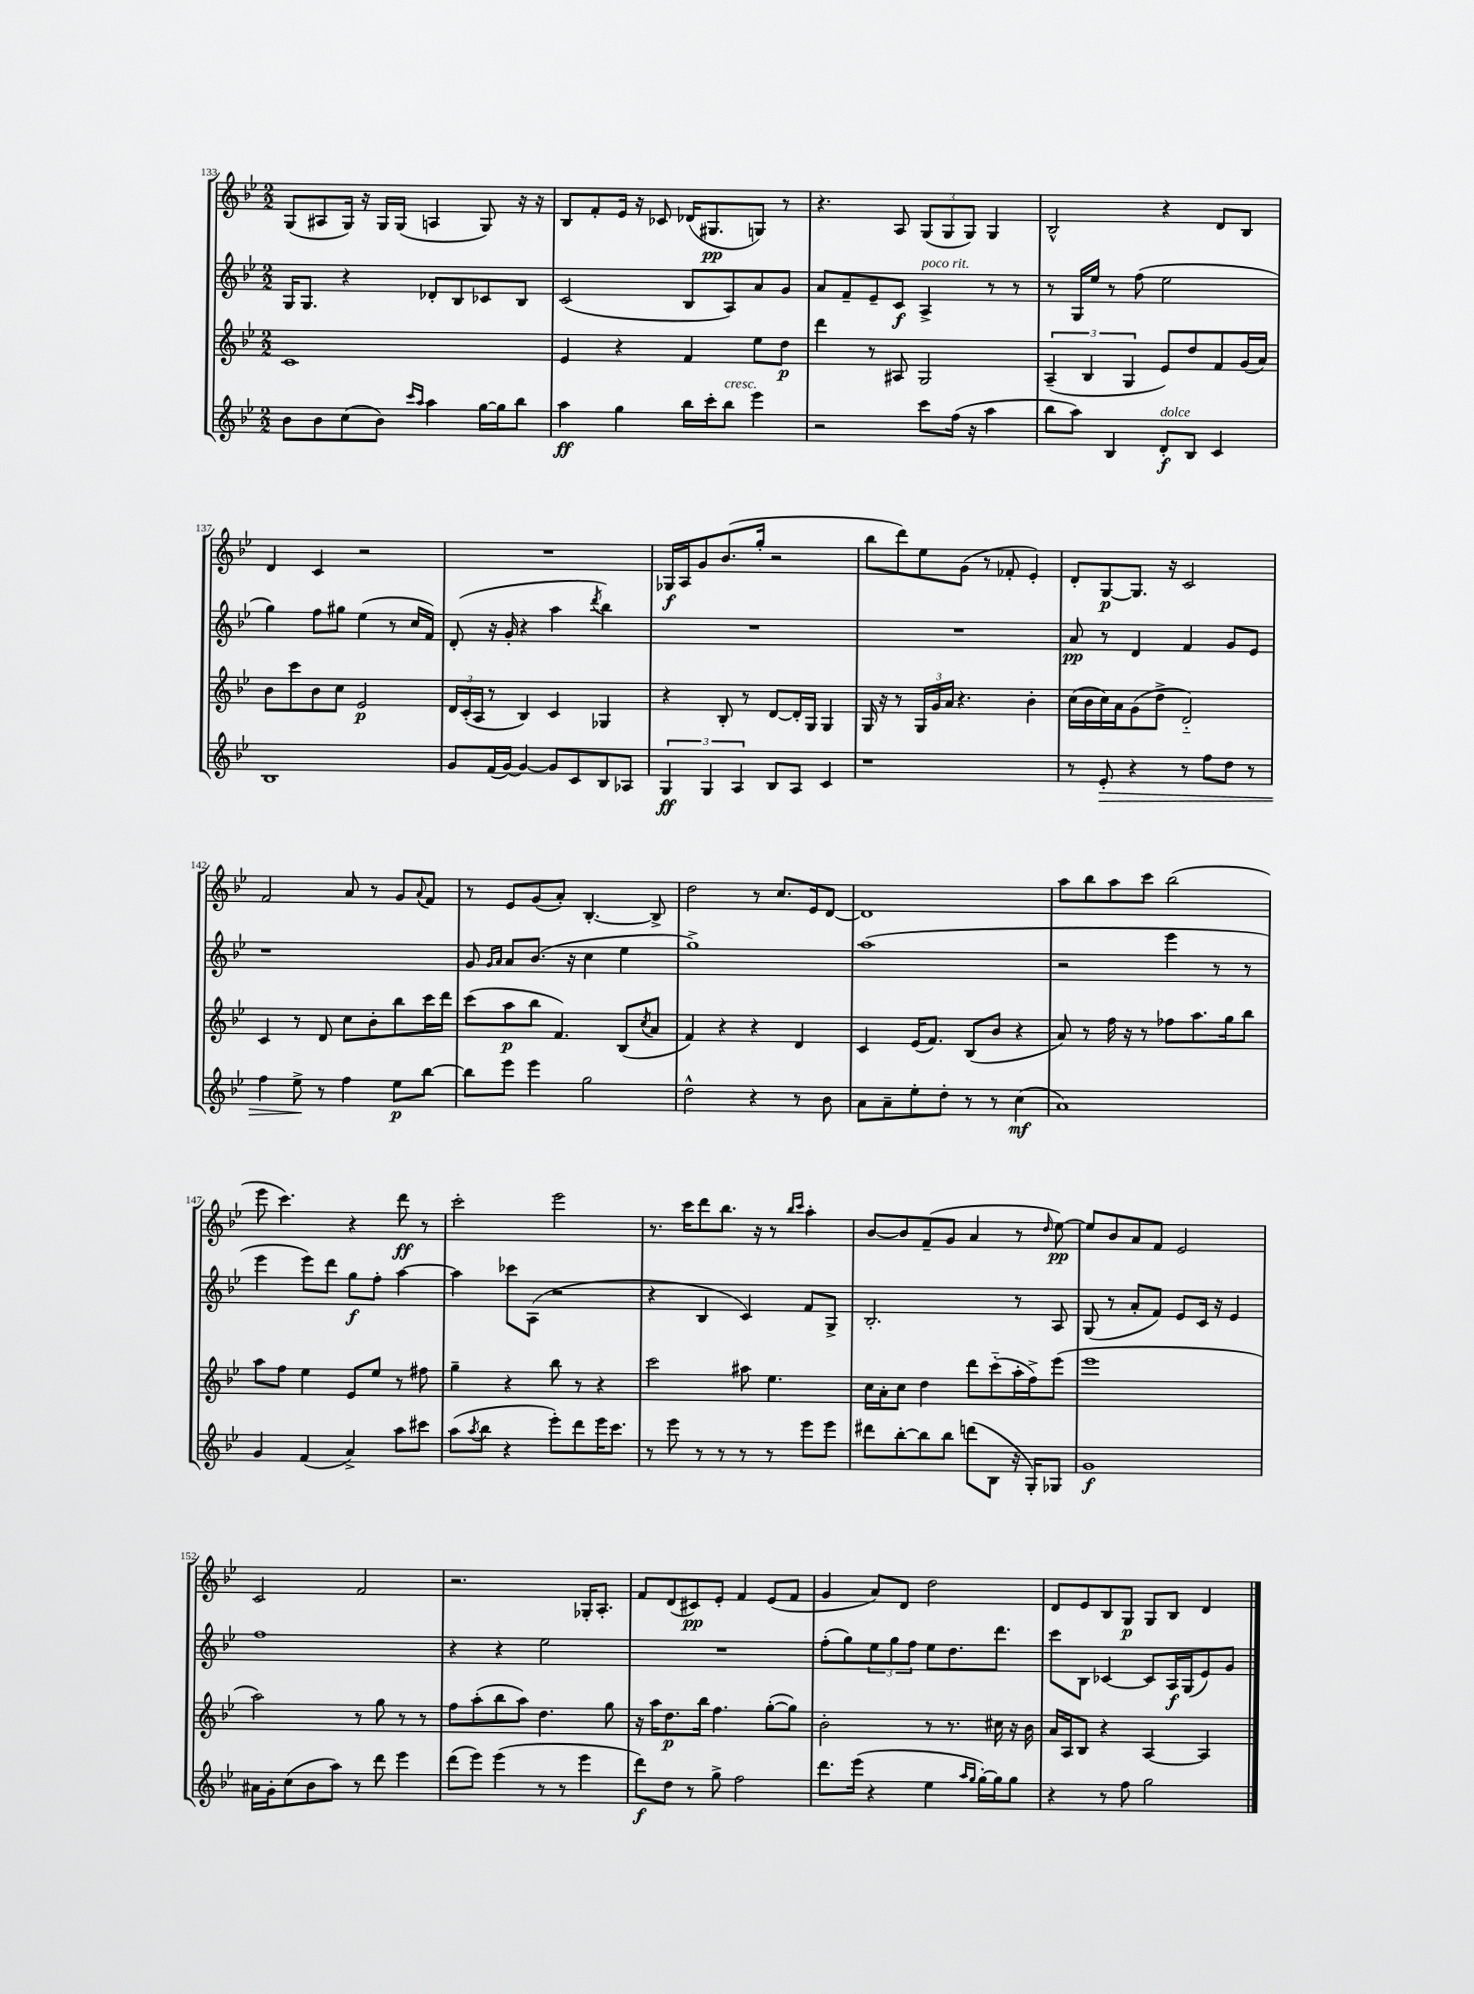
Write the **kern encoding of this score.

**kern	**kern	**kern	**kern
*staff4	*staff3	*staff2	*staff1
*clefG2	*clefG2	*clefG2	*clefG2
*k[b-e-]	*k[b-e-]	*k[b-e-]	*k[b-e-]
*M2/2	*M2/2	*M2/2	*M2/2
8b-\L	1c	16G/LK	(8G/L
.	.	8.G/J	.
8b-\	.	.	8A#/
(8cc\	.	4r	16G/Jk)
.	.	.	16r
8b-\J)	.	.	16G/LL
.	.	.	(16G/JJ
16qqccc/LL	.	.	.
16qqaa/JJ	.	.	.
4aa\	.	8d-'/L	4A/
.	.	8B-/	.
[16gg\LL	.	8c-/	8G/)
16gg\]J	.	.	.
8bb-\J	.	8B-/J	16r
.	.	.	16r
=	=	=	=
4aa\	4e-/	(2c/	8B-/L
.	.	.	8f'/
4gg\	4r	.	16e-/Jk
.	.	.	16r
.	.	.	8c-/
16bb-\LL	4f/	8B-/L	(16d-/LK
16ccc'\J	.	.	8.G#/
8bb-\J	.	8A/)	.
4eee-\	8ee-\L	8a/	8G/J)
.	8dd\J	8g/J	8r
=	=	=	=
2r	4ddd\	8a/L	4.r
.	.	8f~/	.
.	8r	8e-~/	.
.	8A#/	8c/J	8A/
8ccc\L	2G/	4A^/	(12G/L
.	.	.	12G/
(16ff\Jk	.	.	.
.	.	.	12G/J)
16r	.	.	.
4aa\	.	8r	4G/
.	.	8r	.
=	=	=	=
8bb-\L	(6A~/	8r	2B-^^/
8aa\J)	.	16G/LL	.
.	6B-/	.	.
.	.	16ee-/JJ	.
4B-/	.	8r	.
.	6G/	.	.
.	.	(8ff\	.
8d'/L	8e-/L)	2ee-\	4r
8B-/J	8dd/	.	.
4c/	8f/	.	8d/L
.	(16g/L	.	8B-/J
.	16a/JJ)	.	.
=	=	=	=
1B-	8b-\L	4gg\)	4d/
.	8ccc\	.	.
.	8b-\	8ff\L	4c/
.	8cc\J	8gg#\J	.
.	2e-/	(4ee-\	2r
.	.	8r	.
.	.	16cc/LL	.
.	.	16f/JJ)	.
=	=	=	=
8g/L	24d/LL	(8d'/	1r
.	(24c'/	.	.
.	24A/JJ	.	.
(16f/L	8r	16r	.
[16g/JJ)	.	16g'/	.
4g/_	4B-/)	4r	.
8g/]L	4c/	4aa\	.
8c/	.	.	.
.	.	8qddd/	.
8B-/	4G-/	4bb-\)	.
8A-/J	.	.	.
=	=	=	=
6G/	4r	1r	16G-/LL
.	.	.	16A/J
.	.	.	8g/
6G/	.	.	.
.	8B-'/	.	(8.b-/
6A/	.	.	.
.	8r	.	.
.	.	.	16gg'/Jk
8B-/L	[8d/L	.	2r
8A/J	16d'/]L	.	.
.	16G/JJ	.	.
4c/	4G/	.	.
=	=	=	=
1r	16G/	1r	8bb-\L
.	16r	.	.
.	8r	.	8ddd\)
.	24G/LL	.	8ee-\
.	24g/	.	.
.	24a/JJ	.	.
.	4.r	.	(8g\J
.	.	.	8r
.	.	.	8f-'/
.	4b-'\	.	4e-'/)
=	=	=	=
8r	(16cc\LL	8a/	8d'/L
.	16b-\	.	.
8e-'/	16cc\)	8r	[8G/
.	16a\J	.	.
4r	(8g\	4d/	8.G/]J
.	8dd^\J	.	.
.	.	.	16r
8r	2d'~/)	4f/	2c/
8ff\L	.	.	.
8dd\J	.	8g/L	.
8r	.	8e-/J	.
=	=	=	=
4ff\	4c/	1r	2f/
8ee-^\	8r	.	.
8r	8d/	.	.
4ff\	8cc\L	.	8a/
.	8b-'\	.	8r
8ee-\L	8bb-\	.	8g/L
.	.	.	8qqa/
[8bb-\J	16ccc\L	.	8f/J
.	16ddd\JJ	.	.
=	=	=	=
8bb-\]L	(8ccc\L	8g/	8r
.	.	16qqg/LL	.
.	.	16qqa/JJ	.
8eee-\J	8aa\	8a/L	8e-/L
4eee-\	8bb-\J	(8.b-/J	(8g/
.	4.f/)	.	8a'/J)
.	.	16r	.
2gg\	.	4cc\	[4.B-'/
.	(8B-/L	4ee-\	.
.	8qcc/	.	.
.	8a/J	.	8B-^/]
=	=	=	=
2dd^^\	4f/)	1gg^)	2dd\
.	4r	.	.
4r	4r	.	8r
.	.	.	8.cc/L
8r	4d/	.	.
.	.	.	16e-/k
8b-\	.	.	[8d/J
=	=	=	=
8a\L	4c/	(1aa	1d]
8a~\	.	.	.
8ee-'\	(16e-/LK	.	.
.	8.f/J)	.	.
8dd'\J	.	.	.
8r	(8B-/L	.	.
8r	8b-/J	.	.
(4cc\	4r	.	.
=	=	=	=
1a)	8a/)	2r	8aa\L
.	8r	.	8bb-\
.	16ff\	.	8aa\
.	16r	.	.
.	8r	.	8ccc\J
.	8ff-\L	4eee-\	(2bb-\
.	8.aa\	.	.
.	.	8r	.
.	16gg\k	.	.
.	8bb-\J	8r	.
=	=	=	=
4g/	8aa\L	4eee-\	8eee-\
.	8ff\J	.	4.ccc\)
(4f/	4ee-\	8eee-\L)	.
.	.	8ddd\J	.
4a^/)	8e-/L	8gg\L	4r
.	8ee-/J	8ff'\J	.
8aa\L	8r	[4aa\	8ddd\
8ccc#\J	8ff#\	.	8r
=	=	=	=
(8aa\L	4gg~\	4aa\]	2ccc'\
8qaa/	.	.	.
8bb-\J	.	.	.
4r	4r	8ccc-\L	.
.	.	(8A\J	.
8eee-'\L)	8bb-\	2r	2eee-\
8ddd\	8r	.	.
16eee-\K	4r	.	.
8.ccc\J	.	.	.
=	=	=	=
8r	2ccc\	4r	8.r
8eee-\	.	.	.
.	.	.	16ccc\LK
8r	.	4B-/	8ddd\
8r	.	.	8.bb-\J
8r	8aa#\	4c/)	.
.	.	.	16r
8r	4.ee-\	.	8r
.	.	.	16qqbb-/LL
.	.	.	16qqccc/JJ
8eee-\L	.	8f/L	4aa'\
8eee-\J	.	8G^/J	.
=	=	=	=
8ddd#\L	16cc\LL	2.B-'/	[8b-/L
.	16a'\J	.	.
[8bb-'\	8cc\J	.	8b-/]
8bb-\]	4dd\	.	(8f~/
8bb-\J	.	.	8g/J
(8ddd\L	8ddd\L	.	4a/
8B-\J	(8ccc'~\	.	.
16r	16aa'\L	8r	8r
16G'/LK)	16ff^\J)	.	.
.	.	.	16qqdd/
8G-/J	(8eee-\J	8A/	[8ee-\)
=	=	=	=
1g	1eee-	(8G/	8ee-/]L
.	.	8r	8b-/
.	.	8a'/L	8a/
.	.	8f/J)	8f/J
.	.	8e-/L	2e-/
.	.	16c/Jk	.
.	.	16r	.
.	.	4e-/	.
=	=	=	=
16a#\LL	2aa\)	1ff	2c/
16g'\J	.	.	.
(8cc\	.	.	.
8b-\	.	.	.
8aa\J)	.	.	.
8r	8r	.	2f/
8ddd\	8gg\	.	.
4eee-\	8r	.	.
.	8r	.	.
=	=	=	=
(8ddd\L	8ff\L	4r	2.r
8eee-\J)	(8aa'\	.	.
(4eee-\	8bb-\	4r	.
.	8aa\J)	.	.
8r	4.dd\	2ee-\	.
8r	.	.	.
4eee-\	.	.	16G-'/LK
.	.	.	8.A'/J
.	8gg\	.	.
=	=	=	=
8ddd\L)	16r	1r	8f/L
.	16aa\LK	.	.
8dd\J	8.dd\	.	(8d/
8r	.	.	8c#/)
.	16bb-\Jk	.	.
8gg^\	4.ff\	.	8e-'/J
2ff\	.	.	4f/
.	([8gg'\L	.	(8e-/L
.	8gg\]J)	.	8f/J
=	=	=	=
8.ddd\L	2b-'\	(8ff'\L	4g/
.	.	8gg\)	.
(16eee-\Jk	.	.	.
4r	.	12ee-\	8a/L)
.	.	12gg\	.
.	.	.	8d/J
.	.	12ff\J	.
4ee-\	8r	8ee-\L	2dd\
.	8.r	8.dd\	.
16qqaa/LL	.	.	.
16qqgg/JJ	.	.	.
[16gg'\LL)	.	.	.
16gg\]J	16cc#\	8.ddd\J	.
8gg\J	16r	.	.
.	16b-\	.	.
=	=	=	=
4r	16a/LL	8ccc\L	8d/L
.	16A/J	.	.
.	8B-/J	8B-\J	8e-/
8r	4r	[4c-/	8B-/
8ff\	.	.	8G/J
2gg\	[4A/	8c-/]L	8G/L
.	.	16A/L	8B-/J
.	.	(16G/J	.
.	4A/]	8e-/)	4d/
.	.	8g/J	.
==	==	==	==
*-	*-	*-	*-
